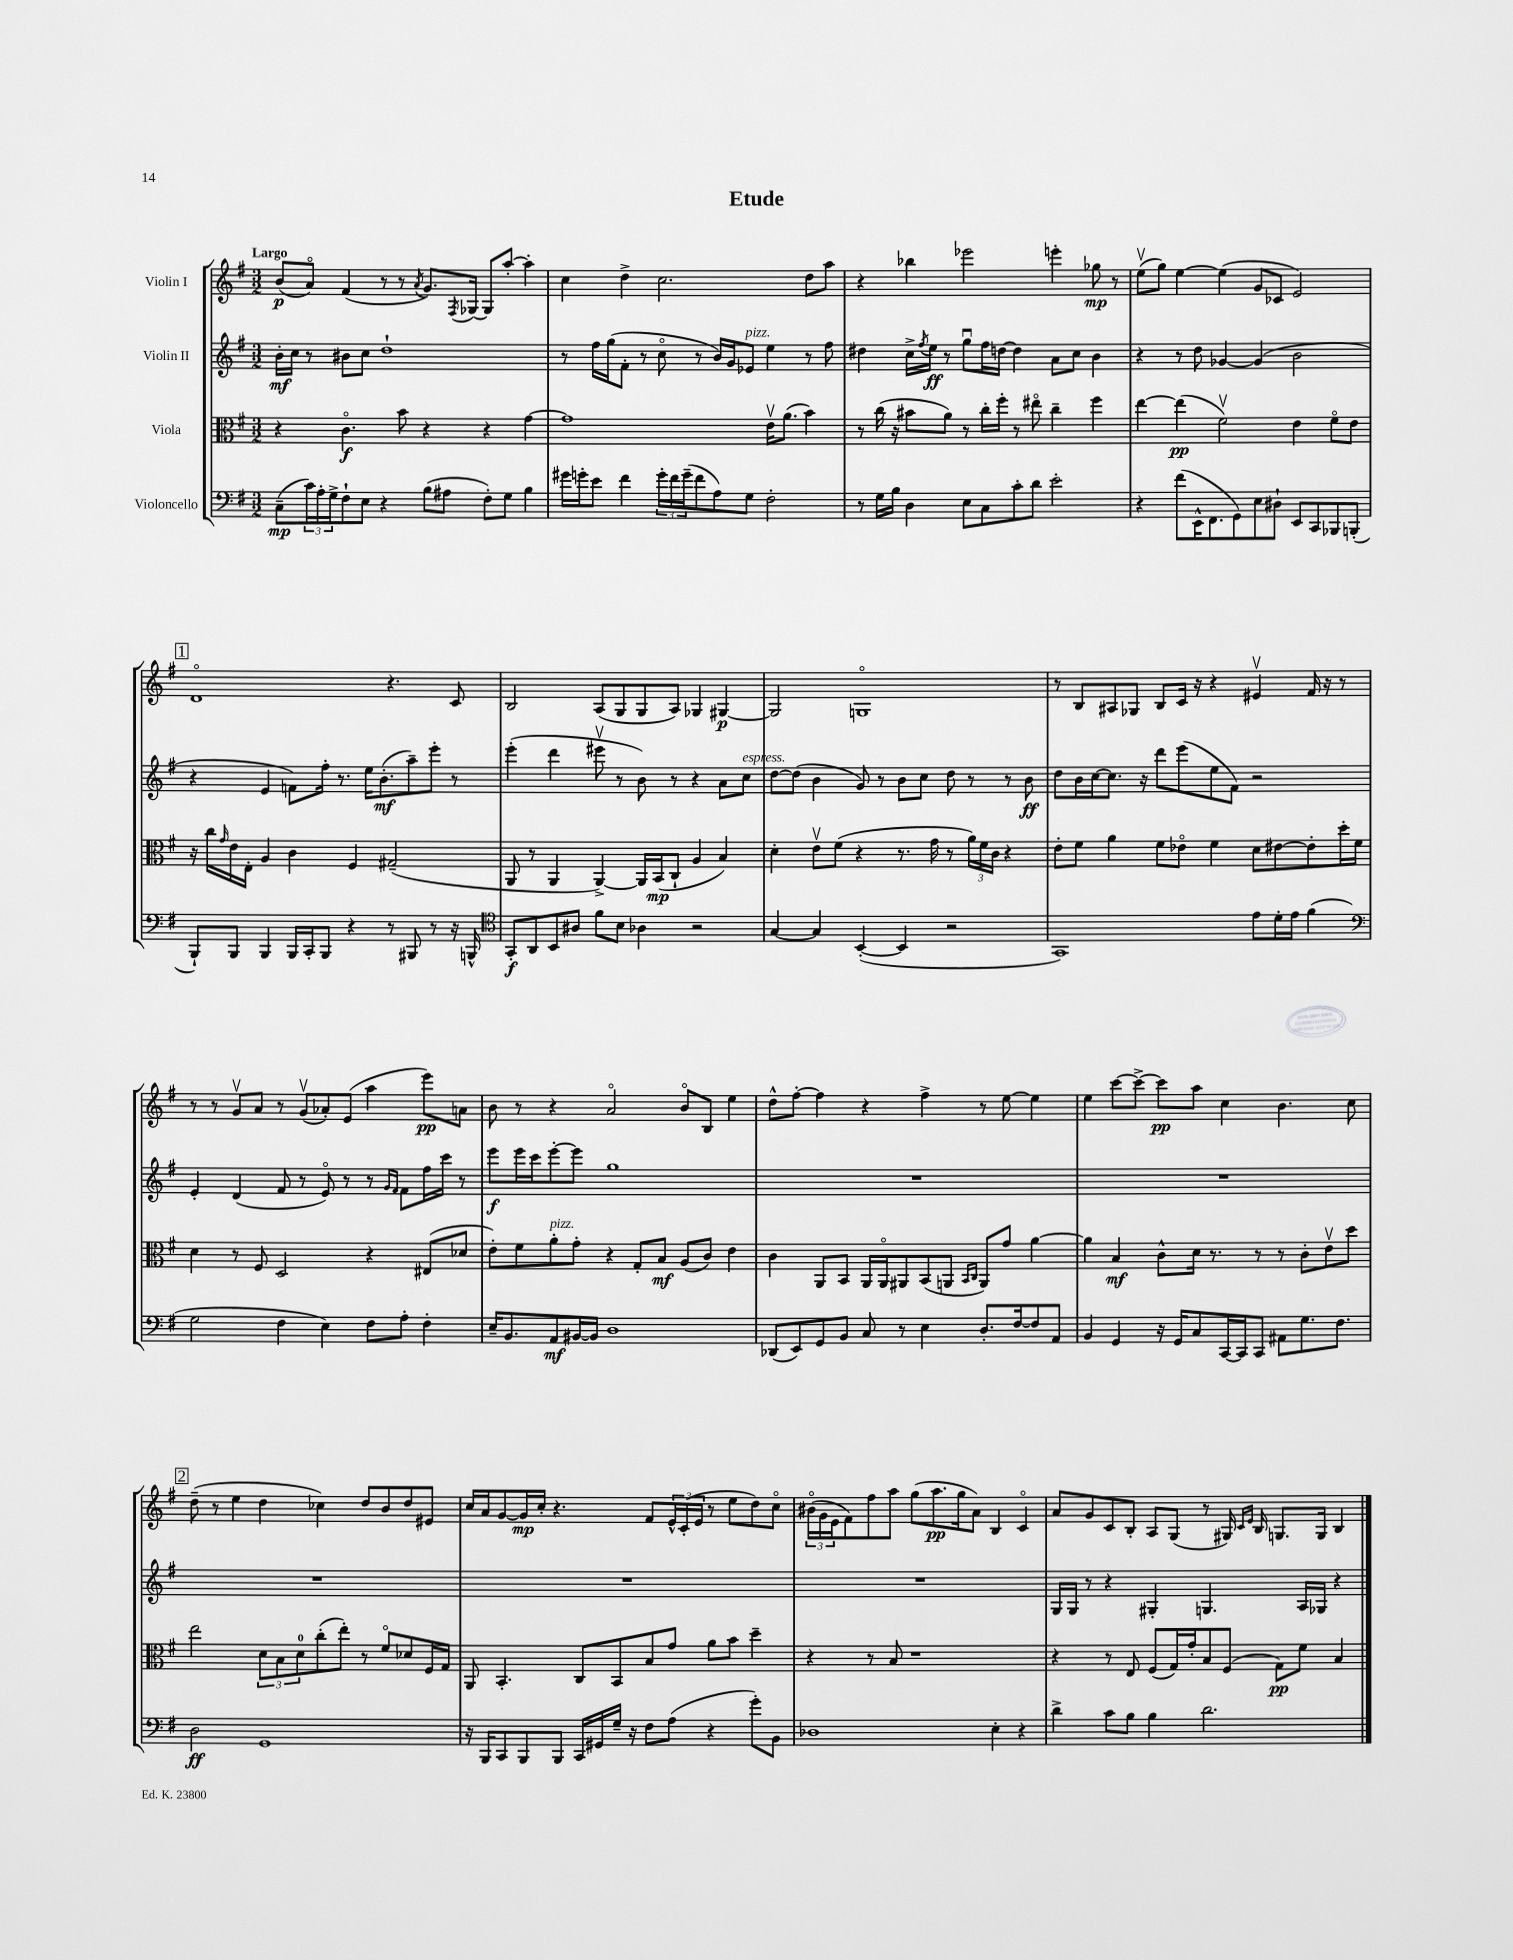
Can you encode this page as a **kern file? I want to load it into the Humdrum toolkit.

**kern	**kern	**kern	**kern
*staff4	*staff3	*staff2	*staff1
*clefF4	*clefC3	*clefG2	*clefG2
*k[f#]	*k[f#]	*k[f#]	*k[f#]
*M3/2	*M3/2	*M3/2	*M3/2
(8C~\L	4r	16b'\LL	(8b/L
.	.	16cc\JJ	.
24c\L)	.	8r	8ao/J)
24A'\	.	.	.
24G^\J	.	.	.
8F#`\	4.co\	8b#\L	(4f#/
8E\J	.	8cc\J	.
4r	.	1dd`	8r
.	8b\	.	8r
.	.	.	8qa/
(8B\L	4r	.	8.g/L)
8A#\J	.	.	.
.	.	.	8qF#/
.	.	.	[16G-/Jk
8F#'\L)	4r	.	8G-/]L
8G\J	.	.	[8aa'/J
4B\	[4g\	.	4aa'\]
=	=	=	=
16g#\LL	1g]	8r	4cc\
16g'\J	.	.	.
8e\J	.	16ff#\LL	.
.	.	(16gg\J	.
4f#\	.	8f#'\J	4dd^\
.	.	8r	.
24g'\LL	.	8cco\	2.cc\
24f#\	.	.	.
(24g~\J	.	.	.
8f#\	.	8r	.
8A\)	.	16b/LL)	.
.	.	16g/J	.
8G\J	.	8e-/J	.
2F#'\	16ev\LK	4ee\	.
.	(8.a\J	.	.
.	4b\)	8r	8dd\L
.	.	8ff#\	8aa\J
=	=	=	=
8r	8r	4dd#\	4r
16G\LL	(16cc\	.	.
16B\JJ	16r	.	.
4D\	8b#\L	16cc^\LL	4bb-\
.	.	8qff#/	.
.	.	16ee\JJ	.
.	8a\J)	8r	.
8E\L	8r	8ggu\L	2eee-\
8C\	16cc'\LL	16ff#\L	.
.	16ff#'\JJ	[16dd\JJ	.
8c'\	8r	4dd\]	.
8d\J	8ee#o\	.	.
2e'\	4cc~\	8a\L	4eee'\
.	.	8cc\J	.
.	4ff#\	4b\	8gg-\
.	.	.	8r
=	=	=	=
4r	[4ee\	4r	(8eev\L
.	.	.	8gg\J)
(8f#\L	(4ee\]	8r	[4ee\
16EE^^\K	.	8dd\	.
8.FF#\	.	.	.
.	2f#v\)	[4g-/	(4ee\]
8GG\)	.	.	.
8E\	.	(4g-/]	8g/L
8D#`\J	.	.	8c-/J
8EE/L	4e\	2b\	2e/)
8CC/	.	.	.
8BBB-/	8f#o\L	.	.
(8BBB'/J	8e\J	.	.
=	=	=	=
8BBB`/L)	16r	4r	1do
.	16cc\LL	.	.
.	16qqg/	.	.
8BBB/J	16e\	.	.
.	16E'\JJ	.	.
4BBB/	4A/	4e/	.
16BBB/LL	4c\	8f\L)	.
16CC'/J	.	.	.
8BBB/J	.	16ff#'\Jk	.
.	.	8.r	.
4r	4F#/	.	.
.	.	16ee\LK	.
.	.	(8.b'\	.
8r	(2G#~/	.	4.r
8BBB#/	.	8aa~\)	.
8r	.	8eee'\J	.
16r	.	8r	8c/
16BBB^^/	.	.	.
=	=	=	=
*clefC4	*	*	*
8GG'/L	8AA/	(4eee'\	2B/
8AA/	8r	.	.
8BB/	4AA/	4ddd\	.
8A#/J	.	.	.
8f#\L	[4AA^/)	8eee#v\	(8A/L
8B\J	.	8r	8G/
4A-\	16AA/]LL	8b\)	8G/
.	(16BB/J	.	.
.	8C`/J	8r	8A/J)
2r	4A/	4r	4G-/
.	4B/)	8a\L	[4G#/
.	.	8cc\J	.
=	=	=	=
[4G/	4d'\	[8dd\L	2G#/]
.	.	(8dd\]J	.
4G/]	8ev\L	4b\	.
.	(8f#\J	.	.
([4BB'/	4r	8g/)	1Go
.	.	8r	.
4BB/]	8.r	8b\L	.
.	.	8cc\J	.
.	16g\	.	.
2r	8r	8dd\	.
.	24a\LL)	8r	.
.	24f#\	.	.
.	24c\JJ	.	.
.	4r	8r	.
.	.	8b\	.
=	=	=	=
1GG)	8e'\L	8dd\L	8r
.	8f#\J	16b\L	8B/L
.	.	[16cc\J	.
.	4a\	8.cc\]J	8A#/
.	.	.	8G-/J
.	.	16r	.
.	8f#\L	8ddd\L	8B/L
.	8e-o\J	(8eee\	16c/Jk
.	.	.	16r
.	4f#\	8ee\	4r
.	.	8f#\J)	.
8e\L	8d\L	2r	4e#v/
16d'\L	[8e#\	.	.
16e\JJ	.	.	.
(4f#\	8e#'\]	.	16f#/
.	.	.	16r
.	16dd'\L	.	8r
.	16f#\JJ	.	.
=	=	=	=
*clefF4	*	*	*
2G\	4d\	4e'/	8r
.	.	.	8r
.	8r	(4d/	8gv/L
.	8F#/	.	8a/J
4F#\	2D/	8f#/	8r
.	.	8r	(8gv/L
4E\)	.	8eo/)	8a-'/)
.	.	8r	(8e/J
8F#\L	4r	8r	4aa\
.	.	16qqg/LL	.
.	.	16qqf#/JJ	.
8A'\J	.	8f#\L	.
4F#'\	(8E#/L	16ff#\L	8eee\L)
.	.	16ccc\JJ	.
.	8d-/J	8r	8a\J
=	=	=	=
16E~/LK	8e'\L)	8eee\L	8b\
8.BB/	.	.	.
.	8f#\	16eee\L	8r
.	.	16ccc\J	.
8AA/	8a'\	[8eee'\	4r
[16BB#/L	8g'\J	8eee\]J	.
16BB#/]JJ	.	.	.
1D	4r	1gg	2ao/
.	8G'/L	.	.
.	8B/J	.	.
.	(8A/L	.	8bo/L
.	8c/J)	.	8B/J
.	4e\	.	4ee\
=	=	=	=
(8DD-/L	4c\	1.r	8dd^^\L
8EE/)	.	.	[8ff#'\J
8GG/	8AA/L	.	4ff#\]
8BB/J	8BB/J	.	.
8C/	16AA/LL	.	4r
.	16AAo/J	.	.
8r	8AA#/	.	.
4E\	(8BB/	.	4ff#^\
.	8AA/J	.	.
.	16qqBB/LL	.	.
.	16qqC/JJ	.	.
8.D'/L	8AA/L)	.	8r
.	8g/J	.	[8ee\
[16F#/k	.	.	.
8F#/]	[4a\	.	4ee\]
8AA/J	.	.	.
=	=	=	=
4BB/	4a\]	1.r	4ee\
4GG/	4B/	.	[8ccc\L
.	.	.	8ccc^\_J
16r	8c^^\L	.	8ccc\]L
16GG/LK	.	.	.
8C/	16d\Jk	.	8aa\J
.	8.r	.	.
[16CC/L	.	.	4cc\
16CC/]J	.	.	.
8CC/J	8r	.	.
8AA#\L	8r	.	4.b\
8.G\	8c'\L	.	.
.	8ev\	.	.
8.F#\J	.	.	.
.	8dd\J	.	8cc\
=	=	=	=
2D\	2ee\	1.r	(8dd~\
.	.	.	8r
.	.	.	4ee\
1GG	12d\L	.	4dd\
.	12B\	.	.
.	12d\	.	.
.	(8cc'\	.	4cc-\)
.	8ee'\J)	.	.
.	8r	.	8dd/L
.	8f#o/L	.	8b/
.	8d-/	.	8dd/
.	16F#/L	.	8e#/J
.	16G/JJ	.	.
=	=	=	=
16r	8AA/	1.r	16cc/LL
16BBB/LK	.	.	16a/J
8CC/	4.BB'/	.	[8g/
8BBB/	.	.	16g/]L
.	.	.	16cc'/JJ
8BBB/J	.	.	4.r
16CC/LL	8C/L	.	.
16GG#/	.	.	.
16G~/JJ	8BB/	.	.
16r	.	.	.
8F#\L	8B/	.	8f#/L
(8A\J	8g/J	.	24e^^/L
.	.	.	(24c'/
.	.	.	24e/JJ
4r	8a\L	.	8r
.	8b\J	.	8ee\L
8g'\L)	4dd~\	.	8dd\)
8BB\J	.	.	8cco\J
=	=	=	=
1D-	4r	1.r	(24b#o\LL
.	.	.	24g\
.	.	.	24e\J
.	.	.	8f#\)
.	8r	.	8ff#\
.	8B/	.	8aa\J
.	1r	.	(8gg\L
.	.	.	8.aa\
.	.	.	16gg\k
.	.	.	8a\J)
4E'\	.	.	4B/
4r	.	.	4co/
=	=	=	=
4d^\	4r	16G/LL	8a/L
.	.	16G/JJ	.
.	.	8r	8g/
8c\L	8r	4r	8c/
8B\J	8E/	.	8B'/J
4B\	(8F#/L	4G#'/	8A/L
.	16G/L)	.	(8G/J
.	16g'/J	.	.
2.d\	8B/	4.G/	8r
.	(8F#/J	.	16G#/)
.	.	.	16qqc/LL
.	.	.	16qqe/JJ
.	.	.	16B/
.	8G\L)	.	8.G/L
.	8f#\J	16A/LL	.
.	.	16G-/JJ	16G/Jk
.	4B/	4r	4B/
==	==	==	==
*-	*-	*-	*-
